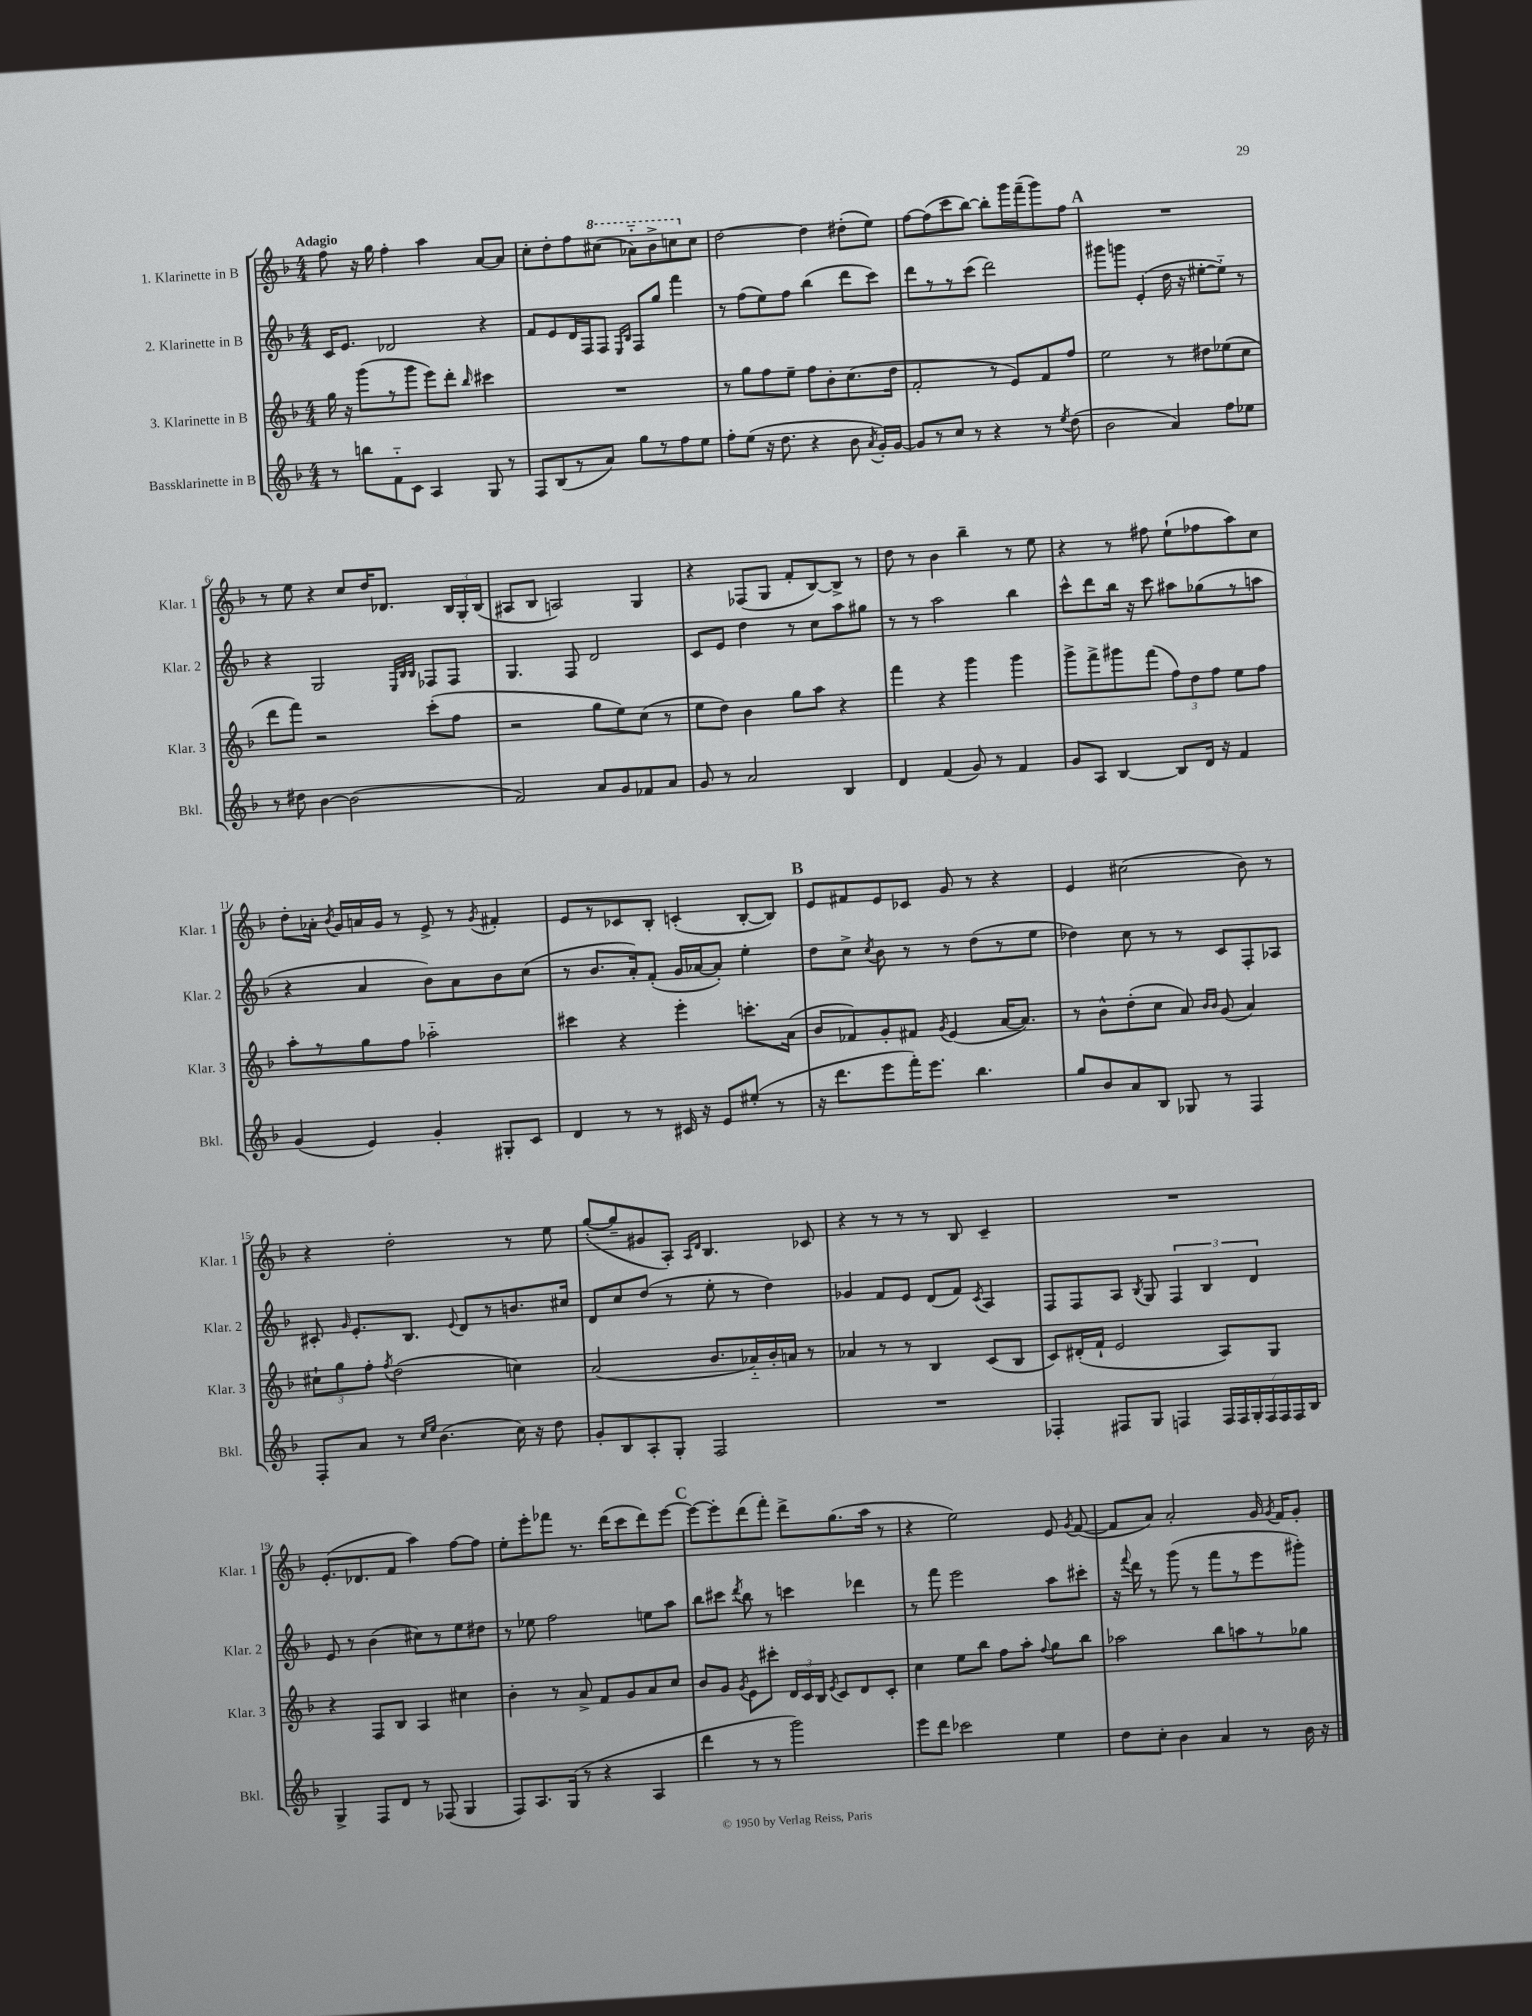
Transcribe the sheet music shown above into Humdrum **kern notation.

**kern	**kern	**kern	**kern
*staff4	*staff3	*staff2	*staff1
*clefG2	*clefG2	*clefG2	*clefG2
*k[b-]	*k[b-]	*k[b-]	*k[b-]
*M4/4	*M4/4	*M4/4	*M4/4
8r	16gg	16c	8ff
.	16r	8.e	.
8bb	(8ggg	.	16r
.	.	.	16gg
8f'~	8r	2d-	4ff'
8c	8ggg	.	.
4A	8eee)	.	4aa
.	8ddd'	.	.
.	16qqbb-	.	.
8G	4ccc#	4r	[8a
8r	.	.	8a]
=	=	=	=
8F	1r	8f	8cc'
(8B-	.	8e	8dd'
8r	.	16d	8ff
.	.	16F	.
8a)	.	8F	(8ccc#
.	.	16qqE	.
.	.	16qqB-	.
8gg	.	8F	8aa-'~)
8r	.	8gg	8bb-^
8ff	.	4fff	8ccc
8ee	.	.	8cc
=	=	=	=
8ff'	8r	8r	[2dd
(8ee	8gg	(8ff	.
16r	8ff	8ee)	.
8.dd	.	.	.
.	8ee~	8ff	.
4r	8ff	(4bb-	4dd]
.	8b-'	.	.
8b-	(8.cc	8ddd	(8dd#'
8qa	.	.	.
16g')	.	8ccc)	8ee)
[16g	16dd	.	.
=	=	=	=
8g]	2f'	8ddd	[8ff
8r	.	8r	(8ff]
8cc	.	8r	8ccc
8r	.	(8ccc	[8bb-)
4r	8r	2ddd)	8bb-']
.	8e)	.	16ggg
.	.	.	(16fff~
8r	8f	.	8ggg)
8qee	.	.	.
(8dd	8ff	.	8ff
=	=	=	=
2b-	2ee	8ggg#	1r
.	.	8ggg	.
.	.	(4e'	.
4a)	8r	16dd	.
.	.	16r	.
.	8dd#	[8ee#'	.
8ff	(8ee-	8ee#'~])	.
8ee-	8cc	8r	.
=	=	=	=
8r	8ddd	4r	8r
8dd#	8fff)	.	8ee
[4b-	2r	2G	4r
(2b-]	.	.	8cc
.	.	.	16dd
.	.	.	8.d-
.	.	32qqE	.
.	.	32qqB-	.
.	.	32qqB-	.
.	(8ccc'	8F-	.
.	8ff	8F-	24B-
.	.	.	24G'
.	.	.	(24B-
=	=	=	=
2f)	2r	4.G	8A#
.	.	.	8B-
.	.	.	2A)
.	.	8F	.
8a	8gg	2d	.
8g	8ee)	.	.
8f-	(8cc	.	4G
8a	8r	.	.
=	=	=	=
8g	8ee	8c	4r
8r	8dd)	8e	.
2a	4b-	4dd	(8F-
.	.	.	8G
.	8gg	8r	8f'
.	8aa	8cc	[8B-)
4B-	4r	8aa	8B-^]
.	.	8gg#	8r
=	=	=	=
4d	4fff	8r	8dd
.	.	8r	8r
(4f	4r	2aa	4b-
8g)	4ggg	.	4bb-~
8r	.	.	.
4f	4ggg	4bb-	8r
.	.	.	8ee
=	=	=	=
8g	8ggg^	8ccc^^	4r
8A	8fff^	8ddd	.
[4B-	8ggg#	16bb-	8r
.	.	16r	.
.	(8fff	8ccc	8ff#
8B-]	12ff)	8aa#	(8ee`
.	12dd	.	.
16d	.	(8gg-	8ff-
.	12ff	.	.
16r	.	.	.
4f	8ee	8r	8aa)
.	8ff	8aa	8cc
=	=	=	=
(4g	8aa'	4r	8dd'
.	8r	.	16a-'
.	.	.	8qb-
.	.	.	16g
4e)	8gg	4a	16a
.	.	.	16g
.	8ff	.	8r
4g'	2aa-'~	8b-)	8e^
.	.	8a	8r
.	.	.	8qg
8G#'	.	8b-	4f#'
8c	.	(8cc	.
=	=	=	=
4d	4ccc#	8r	8e
.	.	8.b-	8r
8r	4r	.	8c-
.	.	16a')	.
8r	.	(8f'	8B-'
16c#	4eee'	16g	(4c'
16r	.	[16a-	.
8e	.	8a-'])	.
(8ee#'	8.ccc'	4ee'	[8B-'
8r	.	.	8B-])
.	(16a	.	.
=	=	=	=
16r	8b-	8dd	8e
8.ddd	.	.	.
.	8f-)	8cc^	8f#
.	.	8qcc	.
8eee	8g'	8b-	8e
16fff')	8f#	8r	8c-
8.eee	.	.	.
.	8qg	.	.
.	(4e	8r	8g
4.bb-	.	(8dd	8r
.	[16a	8r	4r
.	8.a])	.	.
.	.	8ee	.
=	=	=	=
8gg	8r	4dd-)	4e
8b-	8b-^^	.	.
8a	(8dd'	8cc	(2cc#
8B-	8cc	8r	.
8G-	8a)	8r	.
.	16qqb-	.	.
.	16qqb-	.	.
8r	(8g	8c	.
4F	4a)	8F'	8b-)
.	.	8A-	8r
=	=	=	=
8F'	12cc#`	8c#'	4r
.	12gg	.	.
.	.	16qqg	.
8a	.	8.e'	.
.	12ff'	.	.
.	8qff	.	.
8r	(2dd	.	2dd'
.	.	8.B-	.
16qqcc	.	.	.
16qqee	.	.	.
(4.b-	.	.	.
.	.	8qqe	.
.	.	8d	.
.	.	8r	.
16cc)	4cc)	8.b	8r
16r	.	.	.
8dd	.	.	8ee
.	.	16cc#	.
=	=	=	=
8g'	(2a	8d	([8gg'
8B-	.	8cc	8gg~]
8A'	.	(8dd	8g#
8G'	.	8r	8A')
.	.	.	16qqA
.	.	.	16qqd
2F	8.b-	8ee'	4.B-
.	.	8r	.
.	16a-'~)	.	.
.	16b-'	4dd)	.
.	16a	.	.
.	8r	.	8c-
=	=	=	=
1r	4a-	4g-	4r
.	8r	8f	8r
.	8r	8e	8r
.	4B-	(8d	8r
.	.	8f)	8B-
.	.	8qc	.
.	(8c	4A	4c~
.	8B-	.	.
=	=	=	=
4F-'	8c)	8F	1r
.	(16d#'	8F	.
.	16f`	.	.
8F#	2e	8A	.
.	.	8qB-	.
8G	.	8G	.
4F	.	6F	.
.	.	6B-	.
28F	8A)	.	.
28F	.	.	.
28G'	.	.	.
.	.	6d	.
28F	.	.	.
.	8G	.	.
28F	.	.	.
28F	.	.	.
28B-	.	.	.
=	=	=	=
4G^	4r	8e	(8.e'
.	.	8r	.
.	.	.	8.d-
8F	8F	(4b-	.
8d	8B-	.	8f
8r	4A	8cc#)	4aa)
(8F-	.	8r	.
4G	4cc#	8ee	[8ff
.	.	8dd#	8ff]
=	=	=	=
8F)	4b-'	8r	8ee'
8.A	.	8ee-	8eee'
.	8r	2ff	8fff-
(16G	.	.	.
8r	8a^	.	8.r
4r	8f	.	.
.	.	.	(16ddd
.	8g	.	8ccc
4A	8a	8ee	8ddd)
.	8cc	8aa	[8eee
=	=	=	=
4ddd	8b-	8bb-	8eee_
.	8g	8ccc#	8eee']
.	8qg	8qddd	.
8r	8e	8bb-	(8ddd
8r	8ccc#'	8r	8fff')
2ggg)	24d	4ccc	8ddd^
.	24c	.	.
.	24B-	.	.
.	8qe	.	.
.	8c	.	(8.gg
.	8d	4ddd-	.
.	.	.	16aa
.	8c'	.	8r
=	=	=	=
8eee	4cc	8r	4r
8ddd	.	8fff	.
2ccc-	8ee	2eee	2ee)
.	8bb-	.	.
.	8ff	.	.
.	8aa'	.	.
.	8qqff	.	.
4ee	8gg	8aa	8e
.	.	.	8qg
.	8bb-	8ccc#'	([8f
=	=	=	=
8dd	2aa-	16r	8f]
.	.	8qqfff	.
.	.	16ddd	.
8cc'	.	8r	8a)
4b-	.	(8ggg	2a'
.	.	8r	.
4a	8bb-	8fff	.
.	8aa	8r	.
8r	8r	8eee	16g
.	.	.	8qg
.	.	.	16f
16b-	8gg-	8ggg#')	8g'
16r	.	.	.
==	==	==	==
*-	*-	*-	*-
